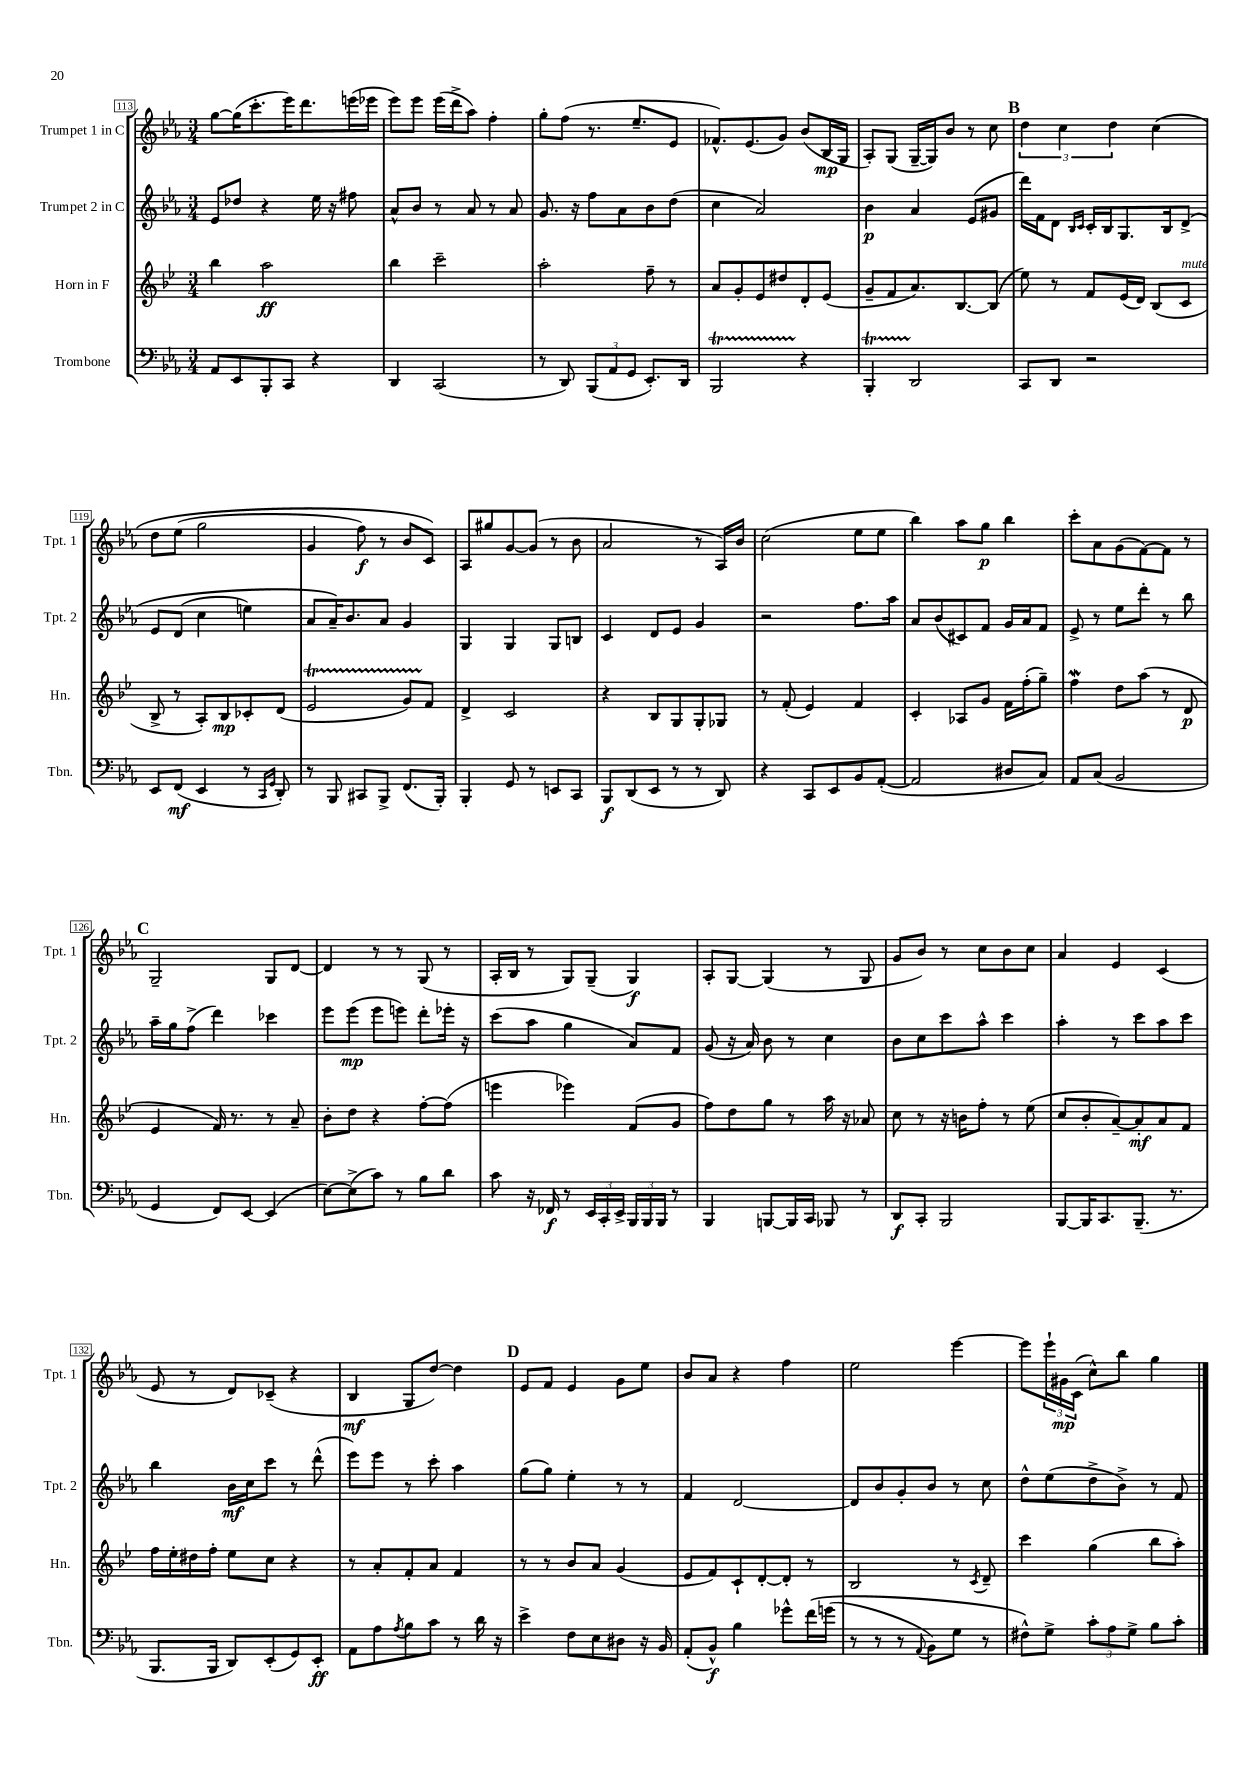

**kern	**dynam	**kern	**dynam	**kern	**dynam	**kern	**dynam
*part4	*part4	*part3	*part3	*part2	*part2	*part1	*part1
*staff4	*staff4	*staff3	*staff3	*staff2	*staff2	*staff1	*staff1
*I"Trombone	*	*I"Horn in F	*	*I"Trumpet 2 in C	*	*I"Trumpet 1 in C	*
*I'Tbn.	*	*I'Hn.	*	*I'Tpt. 2	*	*I'Tpt. 1	*
*clefF4	*	*clefG2	*	*clefG2	*	*clefG2	*
*k[b-e-a-]	*	*k[b-e-]	*	*k[b-e-a-]	*	*k[b-e-a-]	*
*M3/4	*	*M3/4	*	*M3/4	*	*M3/4	*
=113	=113	=113	=113	=113	=113	=113	=113
8AA-/L	.	4bb-\	.	8e-/L	.	[8gg\L	.
8EE-/	.	.	.	8dd-X/J	.	(16gg\K]	.
.	.	.	.	.	.	8.ccc'\	.
8BBB-'/	.	2aa\	ff	4r	.	.	.
8CC/J	.	.	.	.	.	16eee-\K)	.
.	.	.	.	.	.	8.ddd\	.
4r	.	.	.	16ee-\	.	.	.
.	.	.	.	16r	.	.	.
.	.	.	.	8ff#X\	.	(16eeen\L	.
.	.	.	.	.	.	16eee-X\JJ	.
=114	=114	=114	=114	=114	=114	=114	=114
4DD/	.	4bb-\	.	8a-^^/L	.	8eee-\L)	.
.	.	.	.	8b-/J	.	8eee-\J	.
(2CC/	.	2ccc~\	.	8r	.	(16eee-\LL	.
.	.	.	.	.	.	16ddd^\J	.
.	.	.	.	8a-/	.	8aa-\J)	.
.	.	.	.	8r	.	4ff'\	.
.	.	.	.	8a-/	.	.	.
=115	=115	=115	=115	=115	=115	=115	=115
8r	.	2aa'\	.	8.g/	.	8gg'\L	.
8DD/)	.	.	.	.	.	(8ff\J	.
.	.	.	.	16r	.	.	.
(12BBB-/L	.	.	.	8ff\L	.	8.r	.
12AA-/	.	.	.	.	.	.	.
.	.	.	.	8a-\	.	.	.
12GG/J	.	.	.	.	.	.	.
.	.	.	.	.	.	8.ee-~/L	.
8.EE-'/L)	.	8ff~\	.	8b-\	.	.	.
.	.	8r	.	(8dd\J	.	8e-/J	.
16DD/Jk	.	.	.	.	.	.	.
=116	=116	=116	=116	=116	=116	=116	=116
2BBB-T/	.	8a/L	.	4cc\	.	8.f-X^^/L)	.
.	.	8g'/	.	.	.	.	.
.	.	.	.	.	.	(8.e-/	.
.	.	8e-/	.	2a-/)	.	.	.
.	.	8dd#X/	.	.	.	8g/J)	.
4r	.	8d'/	.	.	.	(8b-/L	.
.	.	(8e-/J	.	.	.	16B-/L	mp
.	.	.	.	.	.	16G/JJ	.
=117	=117	=117	=117	=117	=117	=117	=117
4BBB-T'/	.	8g~/L	.	4b-\	p	8A-'/L)	.
.	.	8f/	.	.	.	(8G/J	.
2DD/	.	8.a/)	.	4a-/	.	[16G~/LL	.
.	.	.	.	.	.	16G/J])	.
.	.	.	.	.	.	8b-/J	.
.	.	[8.B-/	.	.	.	.	.
.	.	.	.	(8e-/L	.	8r	.
.	.	(8B-/J]	.	8g#X/J	.	8cc\	.
!!LO:REH:place=s1:t=B
=118	=118	=118	=118	=118	=118	=118	=118
8CC/L	.	8ee-\)	.	16ddd\LL)	.	6dd\	.
.	.	.	.	16f\J	.	.	.
8DD/J	.	8r	.	8d\J	.	.	.
.	.	.	.	.	.	6cc\	.
.	.	.	.	16qqB-/LL	.	.	.
.	.	.	.	16qqc/JJ	.	.	.
2r	.	8f/L	.	16c'/LL	.	.	.
.	.	.	.	16B-/J	.	.	.
.	.	.	.	.	.	6dd\	.
.	.	(16e-/L	.	8.G/	.	.	.
.	.	16d/JJ)	.	.	.	.	.
.	.	(8B-/L	.	.	.	(4cc\	.
.	.	.	.	16B-/k	.	.	.
!	!	!LO:TX:a:i:t=mute	!	!	!	!	!
.	.	8c/J	.	(8d^/J	.	.	.
!!LO:LB:g=z
=119	=119	=119	=119	=119	=119	=119	=119
8EE-/L	.	8B-^/	.	8e-/L	.	8dd\L	.
(8FF/J	mf	8r	.	(8d/J	.	(8ee-\J	.
4EE-/	.	8A'/L)	.	4cc\	.	2gg\	.
.	.	8B-/	mp	.	.	.	.
8r	.	8c-X'/	.	4een\)	.	.	.
16qqCC/LL	.	.	.	.	.	.	.
16qqGG/JJ	.	.	.	.	.	.	.
8DD'/)	.	(8d/J	.	.	.	.	.
=120	=120	=120	=120	=120	=120	=120	=120
8r	.	2e-T/	.	8a-/L	.	4g/	.
8BBB-/	.	.	.	16a-~/K)	.	.	.
.	.	.	.	8.b-/	.	.	.
8CC#X/L	.	.	.	.	.	8ff\)	f
8BBB-^/J	.	.	.	8a-/J	.	8r	.
(8.FF/L	.	8gTTT/L)	.	4g/	.	8b-/L	.
.	.	8f/J	.	.	.	8c/J)	.
16BBB-'/Jk)	.	.	.	.	.	.	.
=121	=121	=121	=121	=121	=121	=121	=121
4BBB-'/	.	4d^/	.	4G/	.	8A-/L	.
.	.	.	.	.	.	8gg#X/	.
8GG/	.	2c/	.	4G/	.	[8g/	.
8r	.	.	.	.	.	(8g/J]	.
8EEn/L	.	.	.	8G/L	.	8r	.
8CC/J	.	.	.	8Bn/J	.	8b-\	.
=122	=122	=122	=122	=122	=122	=122	=122
8BBB-/L	f	4r	.	4c/	.	2a-/	.
(8DD/	.	.	.	.	.	.	.
8EE-/J	.	8B-/L	.	8d/L	.	.	.
8r	.	8G/	.	8e-/J	.	.	.
8r	.	8G'/	.	4g/	.	8r	.
8DD/)	.	8G-X/J	.	.	.	16A-/LL)	.
.	.	.	.	.	.	16b-/JJ	.
=123	=123	=123	=123	=123	=123	=123	=123
4r	.	8r	.	2r	.	(2cc\	.
.	.	(8f'/	.	.	.	.	.
8CC/L	.	4e-/)	.	.	.	.	.
8EE-/	.	.	.	.	.	.	.
8BB-/	.	4f/	.	8.ff\L	.	8ee-\L	.
([8AA-'/J	.	.	.	.	.	8ee-\J	.
.	.	.	.	16aa-\Jk	.	.	.
=124	=124	=124	=124	=124	=124	=124	=124
2AA-/]	.	4c'/	.	8a-/L	.	4bb-\)	.
.	.	.	.	(8b-/	.	.	.
.	.	8A-X/L	.	8c#X/)	.	8aa-\L	.
.	.	8g/J	.	8f/J	.	8gg\J	p
8D#X/L	.	16f\LL	.	16g/LL	.	4bb-\	.
.	.	(16ff'\J	.	16a-/J	.	.	.
8C/J)	.	8gg~\J)	.	8f/J	.	.	.
=125	=125	=125	=125	=125	=125	=125	=125
8AA-/L	.	4ffW\	.	8e-^/	.	8ccc'\L	.
(8C/J	.	.	.	8r	.	8a-\	.
2BB-/	.	8dd\L	.	8ee-\L	.	(8g\	.
.	.	(8aa\J	.	8ddd'\J	.	[8f\)	.
.	.	8r	.	8r	.	8f\J]	.
.	.	8d/	p	8bb-\	.	8r	.
!!LO:LB:g=z
!!LO:REH:place=s1:t=C
=126	=126	=126	=126	=126	=126	=126	=126
4GG/	.	4e-/	.	16aa-~\LL	.	2G~/	.
.	.	.	.	16gg\J	.	.	.
.	.	.	.	(8ff^\J	.	.	.
8FF/L)	.	16f/)	.	4ddd\)	.	.	.
.	.	8.r	.	.	.	.	.
[8EE-/J	.	.	.	.	.	.	.
(4EE-/]	.	8r	.	4ccc-X\	.	8G/L	.
.	.	8a~/	.	.	.	[8d/J	.
=127	=127	=127	=127	=127	=127	=127	=127
[8E-\L)	.	8b-'\L	.	8eee-\L	.	4d/]	.
(8E-^\]	.	8dd\J	.	(8eee-\J	mp	.	.
8c\J)	.	4r	.	8eee-\L	.	8r	.
8r	.	.	.	8eeen\J)	.	8r	.
8B-\L	.	[8ff'\L	.	8ddd'\L	.	(8G/	.
8d\J	.	(8ff\J]	.	16eee-X'\Jk	.	8r	.
.	.	.	.	16r	.	.	.
=128	=128	=128	=128	=128	=128	=128	=128
8c\	.	4eeen\	.	(8ccc\L	.	16A-'/LL	.
.	.	.	.	.	.	16B-/JJ	.
16r	.	.	.	8aa-\J	.	8r	.
16FF-X/	f	.	.	.	.	.	.
8r	.	4eee-X\)	.	4gg\	.	8G/L)	.
24EE-/LL	.	.	.	.	.	(8G~/J	.
24CC'/	.	.	.	.	.	.	.
24EE-^/JJ	.	.	.	.	.	.	.
24BBB-/LL	.	(8f/L	.	8a-/L)	.	4G/)	f
24BBB-/	.	.	.	.	.	.	.
24BBB-/JJ	.	.	.	.	.	.	.
8r	.	8g/J	.	8f/J	.	.	.
=129	=129	=129	=129	=129	=129	=129	=129
4BBB-/	.	8ff\L)	.	(8g/	.	8A-'/L	.
.	.	8dd\	.	16r	.	[8G/J	.
.	.	.	.	16a-/)	.	.	.
[8BBBn/L	.	8gg\J	.	8b-\	.	(4G/]	.
16BBB/L]	.	8r	.	8r	.	.	.
16CC/JJ	.	.	.	.	.	.	.
8BBB-X/	.	16aa\	.	4cc\	.	8r	.
.	.	16r	.	.	.	.	.
8r	.	8a-X/	.	.	.	8G/	.
=130	=130	=130	=130	=130	=130	=130	=130
8DD/L	f	8cc\	.	8b-\L	.	8g/L	.
8CC'/J	.	8r	.	8cc\	.	8b-/J)	.
2BBB-/	.	16r	.	8ccc\	.	8r	.
.	.	16bn\KL	.	.	.	.	.
.	.	8ff'\J	.	8aa-^^\J	.	8cc\L	.
.	.	8r	.	4ccc\	.	8b-\	.
.	.	(8ee-\	.	.	.	8cc\J	.
=131	=131	=131	=131	=131	=131	=131	=131
[8BBB-/L	.	8cc/L	.	4aa-'\	.	4a-/	.
16BBB-/K]	.	8b-'/	.	.	.	.	.
8.CC/	.	.	.	.	.	.	.
.	.	[8a~/)	.	8r	.	4e-/	.
(8.BBB-~/J	.	8a'/]	mf	8ccc\L	.	.	.
.	.	8a/	.	8aa-\	.	(4c/	.
8.r	.	.	.	.	.	.	.
.	.	8f/J	.	8ccc\J	.	.	.
!!LO:LB:g=z
=132	=132	=132	=132	=132	=132	=132	=132
8.BBB-/L	.	16ff\LL	.	4bb-\	.	8e-/	.
.	.	16ee-'\	.	.	.	.	.
.	.	16dd#X\	.	.	.	8r	.
16BBB-/Jk	.	16ff'\JJ	.	.	.	.	.
8DD/L)	.	8ee-\L	.	16b-\LL	mf	8d/L)	.
.	.	.	.	16cc\J	.	.	.
(8EE-'/	.	8cc\J	.	8ccc\J	.	(8c-X~/J	.
8GG/)	.	4r	.	8r	.	4r	.
8EE-'/J	ff	.	.	(8ddd^^\	.	.	.
=133	=133	=133	=133	=133	=133	=133	=133
8AA-\L	.	8r	.	8eee-\L)	.	4B-/	mf
8A-\	.	8a'/L	.	8eee-\J	.	.	.
8qA-/	.	.	.	.	.	.	.
8B-\	.	8f'/	.	8r	.	8G/L	.
8c\J	.	8a/J	.	8ccc'\	.	[8dd/J)	.
8r	.	4f/	.	4aa-\	.	4dd\]	.
16d\	.	.	.	.	.	.	.
16r	.	.	.	.	.	.	.
!!LO:REH:place=s1:t=D
=134	=134	=134	=134	=134	=134	=134	=134
4e-^\	.	8r	.	(8gg\L	.	8e-/L	.
.	.	8r	.	8gg\J)	.	8f/J	.
8F\L	.	8b-/L	.	4ee-'\	.	4e-/	.
8E-\	.	8a/J	.	.	.	.	.
8D#X\J	.	(4g/	.	8r	.	8g\L	.
16r	.	.	.	8r	.	8ee-\J	.
16BB-/	.	.	.	.	.	.	.
=135	=135	=135	=135	=135	=135	=135	=135
(8AA-'/L	.	8e-/L	.	4f/	.	8b-/L	.
8BB-^^/J)	f	8f/)	.	.	.	8a-/J	.
4B-\	.	8c`/	.	[2d/	.	4r	.
.	.	[8d'/	.	.	.	.	.
8g-X^^\L	.	8d'/J]	.	.	.	4ff\	.
(16f\L	.	8r	.	.	.	.	.
(16gn\JJ	.	.	.	.	.	.	.
=136	=136	=136	=136	=136	=136	=136	=136
8r	.	2B-/	.	8d/L]	.	2ee-\	.
8r	.	.	.	8b-/	.	.	.
8r	.	.	.	8g'/	.	.	.
8qqAA-/	.	.	.	.	.	.	.
8BB-\L)	.	.	.	8b-/J	.	.	.
8G\J	.	8r	.	8r	.	[4eee-\	.
.	.	8qc/	.	.	.	.	.
8r	.	8d~/	.	8cc\	.	.	.
=137	=137	=137	=137	=137	=137	=137	=137
8F#X^^\L)	.	4ccc\	.	8dd^^\L	.	8eee-\L]	.
8G^\J	.	.	.	(8ee-\	.	24eee-`\L	.
.	.	.	.	.	.	24g#X\	mp
.	.	.	.	.	.	(24c\JJ	.
12c'\L	.	(4gg\	.	8dd^\	.	8cc^^\L)	.
12A-\	.	.	.	.	.	.	.
.	.	.	.	8b-^\J)	.	8bb-\J	.
12G^\J	.	.	.	.	.	.	.
8B-\L	.	8bb-\L	.	8r	.	4gg\	.
8c'\J	.	8aa'\J)	.	8f/	.	.	.
==	==	==	==	==	==	==	==
*-	*-	*-	*-	*-	*-	*-	*-
